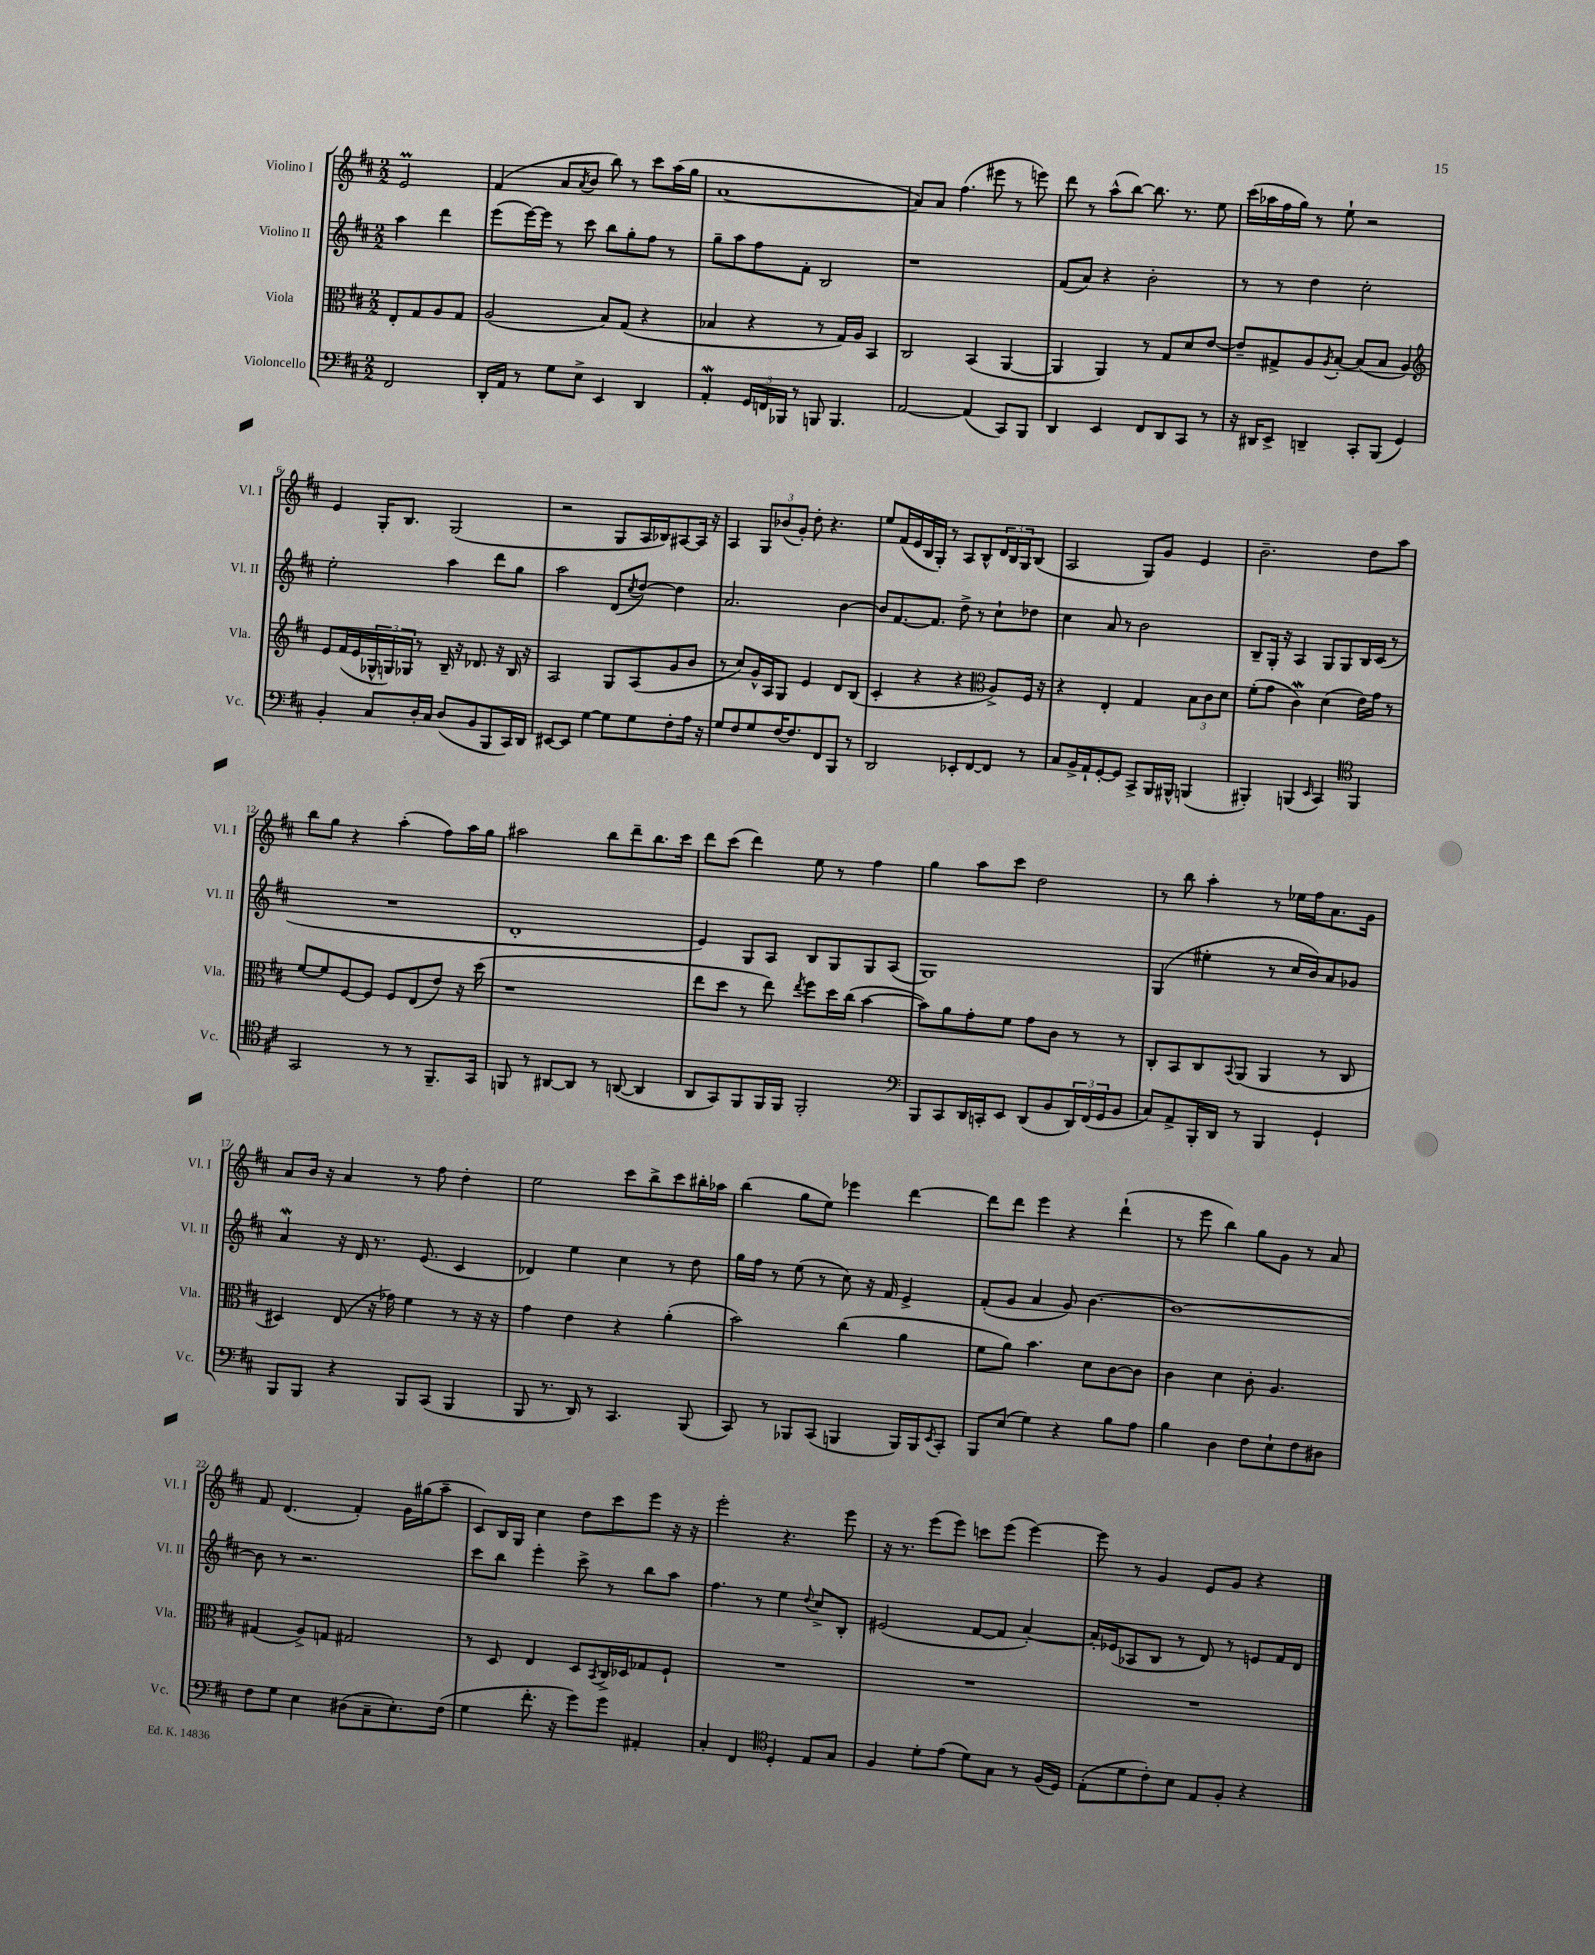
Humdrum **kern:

**kern	**kern	**kern	**kern
*staff4	*staff3	*staff2	*staff1
*clefF4	*clefC3	*clefG2	*clefG2
*k[f#c#]	*k[f#c#]	*k[f#c#]	*k[f#c#]
*M2/2	*M2/2	*M2/2	*M2/2
2FF#/	8E'/L	4aa\	2e/
.	8G/	.	.
.	8A/	4ddd\	.
.	8G/J	.	.
=	=	=	=
16DD'/LL	(2A/	(8eee\L	(4f#/
16AA/JJ	.	.	.
8r	.	[16eee\L)	.
.	.	16eee\]JJ	.
8G\L	.	8r	8a/L
.	.	.	8qa/
8E^\J	.	8ccc#\	8b/J
4EE/	8B/L)	8bb\L	8bb\)
.	(8G/J	8gg'\	8r
4DD/	4r	8ff#\J	8ccc#\L
.	.	8r	(16aa\L
.	.	.	16gg\JJ
=	=	=	=
4AA'/	4B-/	8gg~\L	[1a
.	.	8aa\	.
24GG/LL	4r	8ff#\	.
24FF/	.	.	.
24BBB-/JJ	.	.	.
8r	.	8f#'\J	.
8BBB/	8r	2B/	.
4.BBB/	16G/LL)	.	.
.	16A/JJ	.	.
.	4BB/	.	.
=	=	=	=
[2AA/	2C#/	1r	8a/]L)
.	.	.	8a/J
.	.	.	(4.ff#\
(4AA/]	(4BB/	.	.
.	.	.	8eee#\
8CC#/L)	[4AA/	.	8r
8BBB/J	.	.	8eee\)
=	=	=	=
4DD/	4AA/]	(8f#/L	8ddd\
.	.	8a/J)	8r
4EE/	4AA/)	4r	(8aa^^\L
.	.	.	[8bb\J)
8FF#/L	8r	2b'\	8.bb\]
8DD/	8G/L	.	.
.	.	.	8.r
8CC#/J	8d/	.	.
8r	[8e/J	.	8ee\
=	=	=	=
16r	8e~/]L	8r	(16ccc#\LL
16DD#/LK	.	.	16aa-\
8EE^/J	8G#^/	8r	16ff#\
.	.	.	16gg\JJ)
4DD~/	8A/	4dd\	8r
.	8qA/	.	.
.	[8B'/J	.	8ee`\
8CC#'/L	(8B/]L	2cc#'\	2r
(8BBB/J	8B/J	.	.
4GG/)	4A/)	.	.
=	=	=	=
*	*clefG2	*	*
4BB'/	8e/L	2ee'\	4e/
.	(16f#/L	.	.
.	16e/	.	.
8C#/L	24G-^^/	.	16G'/LK
.	24G/)	.	.
.	.	.	8.B/J
.	24G-/JJ	.	.
16D'/L	8r	.	.
16C#/JJ	.	.	.
(8D/L	16B~/	4aa\	(2G/
.	16r	.	.
8BB/	8.d-/	.	.
8BBB/	.	8ddd\L	.
.	16r	.	.
16CC#/L)	16B/	8gg\J	.
16DD/JJ	16r	.	.
=	=	=	=
[8EE#/L	2A/	2aa\	2r
8EE#/]J	.	.	.
[4G\	.	.	.
8G\]L	8G/L	(8d/L	8G/L
.	.	8qcc#/	.
8G\	(8A/	[8dd/J)	16A/L
.	.	.	16B-/J)
8F#'\	8g/	4dd\]	[8A#/
16A\Jk	8b/J	.	16A#/]Jk
16r	.	.	16r
=	=	=	=
8G/L	8r	2.a/	4A/
8F#/	8cc#/L)	.	.
8G/	16g^^/L	.	12G/L
.	16A/J	.	.
.	.	.	(12b-/
[16F#/K	8G/J	.	.
.	.	.	12g'/J)
8.F#/]	.	.	.
.	4e/	.	8dd'\
8FF#/	.	.	4.r
8BBB/J	8d/L	[4b\	.
8r	(8B/J	.	.
=	=	=	=
2DD/	4c#'/	8b/]L	8ee/L
.	.	[8.f#/	(16f#/L
.	.	.	16e/
.	4r	.	16B/
.	.	8.f#/]J	16G'/JJ)
.	.	.	8r
8EE-'/L	4r	8dd^\	8A/L
[8FF#/	.	8r	8B^^/
*	*clefC3	*	*
8FF#/]J	8A^/L)	8cc#`\L	24d/L
.	.	.	24B/
.	.	.	24G/J
8r	16F#/Jk	8dd-\J	(8B/J
.	16r	.	.
=	=	=	=
8C#/L	4r	4cc#\	2A/
16BB^/L	.	.	.
16AA`/J	.	.	.
[8GG'/	4E'/	8a/	.
8GG/]J	.	8r	.
8CC#^/L	4G/	2b\	8G/L)
16BBB/L	.	.	8g/J
16BBB#^^/JJ	.	.	.
(4BBB/	12B\L	.	4e/
.	12c#\	.	.
.	12d\J	.	.
=	=	=	=
4BBB#'/)	(8f#'\L	8B~/L	2.b~\
.	8g\J	16G'/Jk	.
.	.	16r	.
(4BBB/	4c#\)	4A/	.
16qqEE/	.	.	.
4CC#/)	(4d\	8G/L	.
.	.	8G/	.
*clefC4	*	*	*
4FF#/	16e\LL)	16B/L	8dd\L
.	16g\JJ	(16c#/JJ	.
.	8r	8r	8aa\J
=	=	=	=
2GG/	[8f#/L	1r	8bb\L
.	8f#/]	.	8gg\J
.	[8F#/	.	4r
.	8F#/]J	.	.
8r	8F#/L	.	(4aa'\
8r	(8E/	.	.
8.FF#~/L	8e/J)	.	8ff#\L)
.	16r	.	16aa\L
16GG/Jk	(16dd\	.	16gg\JJ
=	=	=	=
8FF/	1r	1d'	2aa#\
8r	.	.	.
[8AA#/L	.	.	.
8AA#/]J	.	.	.
8r	.	.	8bb\L
([8AA/	.	.	8ddd~\
4AA/]	.	.	8.bb\
.	.	.	16ccc#\Jk
=	=	=	=
8AA/L	8ee\L	4e/)	8ddd\L
8GG/)	8dd\J	.	(8ccc#\J
8FF#/	8r	8G/L	4ddd\)
16FF#/L	8ee\)	8A/J	.
16FF#/JJ	.	.	.
.	8qee/	.	.
2FF#'/	8ff#\L	8B/L	8ee\
.	16dd\L	8G/	8r
.	(16cc#\JJ	.	.
.	[4b\	8G/	4ff#\
.	.	(8A/J	.
=	=	=	=
*clefF4	*	*	*
8BBB/L	8b\]L)	1G)	4gg\
8CC#/	8a\	.	.
16DD/L	8g'\	.	8aa\L
16CC'/J	.	.	.
8EE/J	8f#\J	.	8ccc#\J
(8DD/L	8g\L	.	2dd\
8BB/	8c#\J	.	.
24DD/L)	8r	.	.
(24FF#/	.	.	.
24GG/J	.	.	.
8BB/J	8r	.	.
=	=	=	=
8C#/L)	8C#'/L	(4G/	8r
8AA^/	8BB/	.	8bb\
16BBB'/L	8C#/	4ee#'\	4aa'\
16DD/JJ	.	.	.
.	8qqBB/	.	.
8r	(8AA/J	.	.
4BBB/	4AA/	8r	8r
.	.	16cc#/LL	16ee-\LL
.	.	16b/J)	16ff#\J
4GG`/	8r	8a/	8.a\
.	8C#/	8g-/J	.
.	.	.	16g\Jk
=	=	=	=
8BBB/L	4D#/)	4a/	8a/L
8BBB/J	.	.	16b/Jk
.	.	.	16r
4r	(8E/	16r	4a/
.	.	16d/	.
.	16r	8.r	.
.	16g-\)	.	.
8BBB/L	4f#\	.	8r
.	.	(8.e/	.
(8CC#/J	.	.	8ff#\
4BBB/	8r	4c#/	4dd'\
.	16r	.	.
.	16r	.	.
=	=	=	=
8BBB/	4g\	4d-/)	2ee\
8.r	.	.	.
.	4e\	4ee\	.
16DD/)	.	.	.
8r	.	.	.
4.CC#/	4r	4cc#\	8ccc#\L
.	.	.	8bb^\
.	(4a'\	8r	8ccc#\
(8BBB/	.	8dd\	16bb#'\L
.	.	.	16aa-\JJ
=	=	=	=
8CC#/)	2b\)	16gg\LL	(4bb\
.	.	16ff#\JJ	.
8r	.	8r	.
8BBB-/L	.	(8ee\	8gg\L
(8CC#/J	.	8r	8ee\J)
4BBB/	(4cc#\	8cc#\)	4eee-\
.	.	16r	.
.	.	16f#/	.
16BBB/LL)	4a\	4e^/	[4ddd\
16BBB/J	.	.	.
8qEE/	.	.	.
8CC#'/J	.	.	.
=	=	=	=
8BBB/L	8f#\L	(8f#'/L	8ddd\]L
(8E/J	8a\J)	8g/J	8ddd\J
4G\)	4.b\	4a/	4eee\
4r	.	8g/)	4r
.	8d\L	[4.b\	.
8B\L	[8c#\	.	(4ddd`\
8A\J	8c#\]J	.	.
=	=	=	=
4B\	4c#\	1b_	8r
.	.	.	8eee\
4D\	4d\	.	4bb\)
8F#\L	8c#'\	.	8gg\L
8E`\	4.A/	.	8g\J
8F#\	.	.	8r
8D#\J	.	.	8a/
=	=	=	=
8F#\L	(4G#/	8b\]	8f#/
8G\J	.	8r	(4.d/
4E\	8A^/L)	2.r	.
.	8G/J	.	.
(8D#\L	2G#/	.	4f#'/)
8C#~\	.	.	.
8.E'\)	.	.	16g\LL
.	.	.	(16gg#\J
.	.	.	8aa~\J
(16F#\Jk	.	.	.
=	=	=	=
4G\	8r	8ccc#\L	8c#/L)
.	8D/	8bb\J	16B/L
.	.	.	16G/JJ
8.f#'\	4E/	4eee'\	4cc#\
16r	.	.	.
8g\L)	8D/L	8ccc#^\	8dd\L
.	8qBB/	.	.
8g\J	16C#^/L	8r	8ccc#\
.	16D-/J	.	.
4AA#'/	8G-/	8bb\L	8eee\J
.	8F#`/J	8aa\J	16r
.	.	.	16r
=	=	=	=
4C#'/	1r	4.ff#\	2eee'\
4FF#/	.	.	.
.	.	8r	.
*clefC4	*	*	*
4D'/	.	4ee\	4.r
.	.	8qqdd/	.
8E/L	.	8cc#^/L	.
8G/J	.	8B'/J	8eee\
=	=	=	=
4F#/	1r	(2e#/	16r
.	.	.	8.r
8d'\L	.	.	(8eee\L
(8e\J	.	.	8eee\J)
8d\L)	.	[8f#/L	8ccc\L
8G\J	.	8f#/]J	(8eee\J
8r	.	[4a'/)	[4eee\)
(16F#/LL	.	.	.
16D/JJ)	.	.	.
=	=	=	=
(8E'\L	1r	16a'/]LL	8eee\]
.	.	(16e-/J	.
8d\	.	8A-/	8r
8c#'\)	.	8B/J	4g/
8B\J	.	8r	.
8E/L	.	8d/)	8e/L
8F#'/J	.	8r	8g/J
4r	.	8e/L	4r
.	.	16f#/L	.
.	.	16d/JJ	.
==	==	==	==
*-	*-	*-	*-
